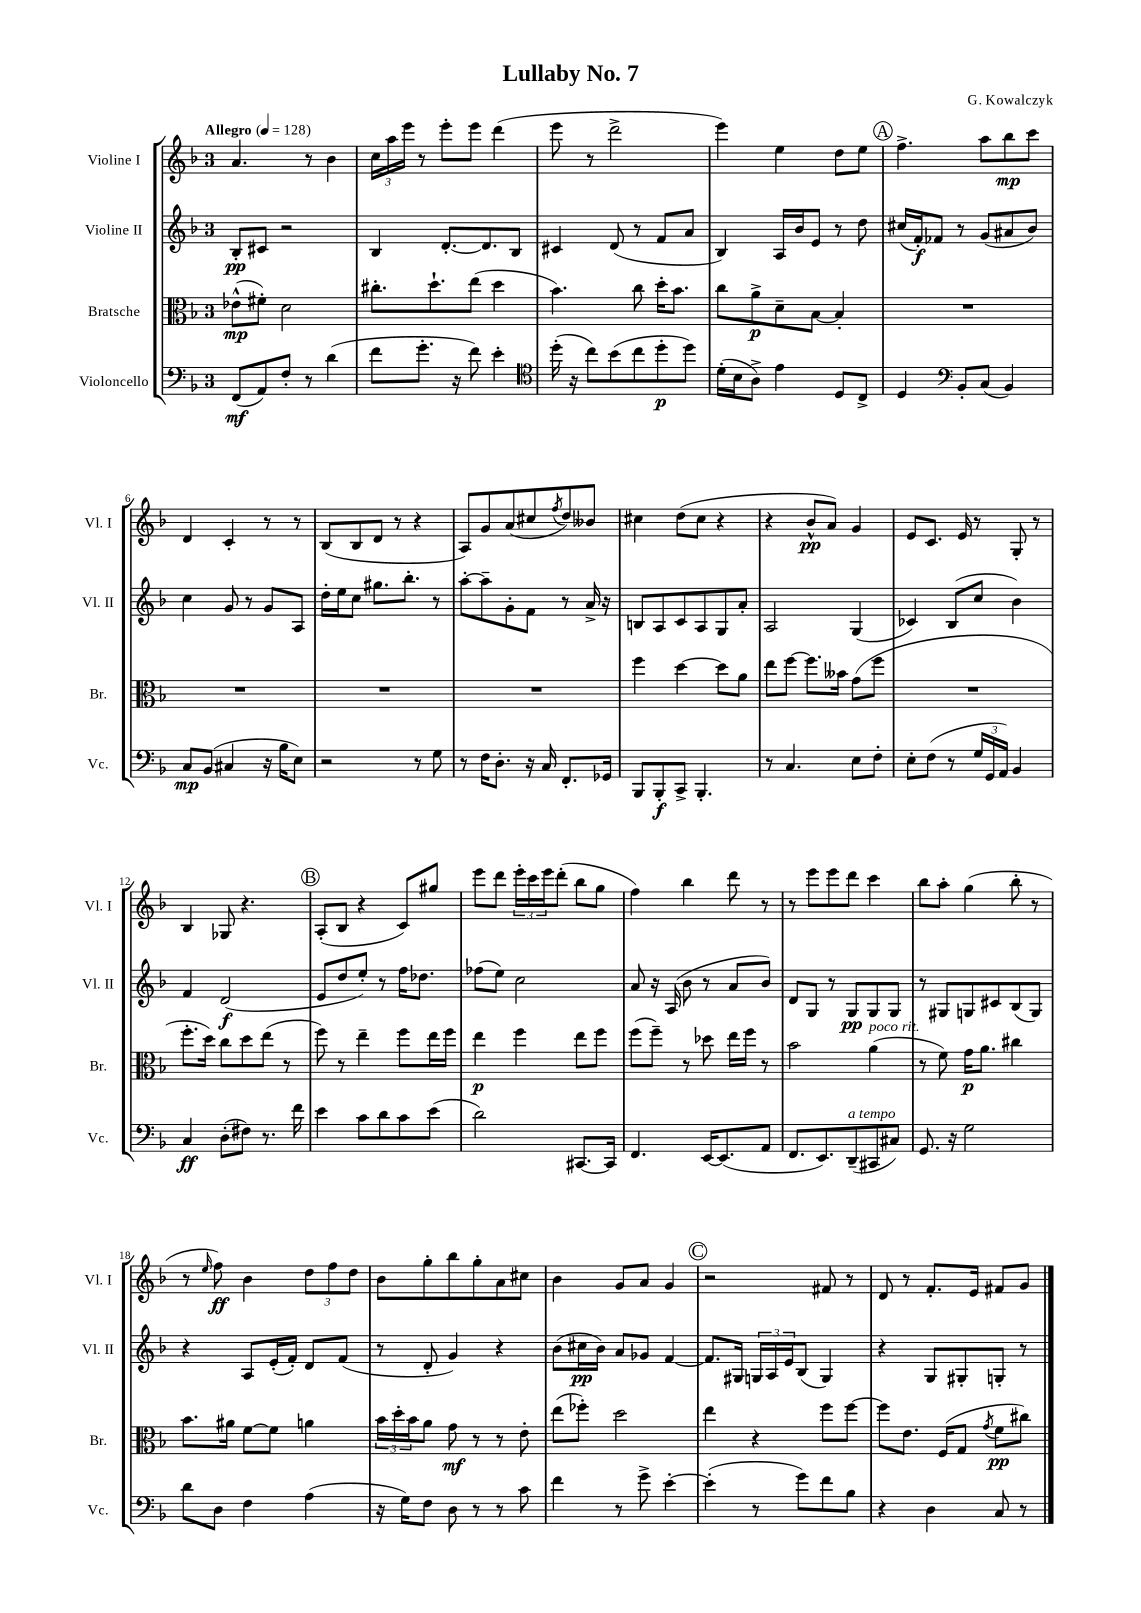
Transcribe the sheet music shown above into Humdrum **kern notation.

**kern	**kern	**kern	**kern
*staff4	*staff3	*staff2	*staff1
*clefF4	*clefC3	*clefG2	*clefG2
*k[b-]	*k[b-]	*k[b-]	*k[b-]
*M3/4	*M3/4	*M3/4	*M3/4
*MM128	*MM128	*MM128	*MM128
(8FF/L	(8e-^^\L	8B-'/L	4.a/
8AA/)	8f#'\J)	8c#/J	.
8F'/J	2d\	2r	.
8r	.	.	8r
(4d\	.	.	4b-\
=	=	=	=
8f\L	8.cc#'\L	4B-/	24cc\LL
.	.	.	24aa\
.	.	.	24eee\JJ
8.g'\J	.	.	8r
.	8.dd`\	.	.
.	.	[8.d'/L	8eee'\L
16r	.	.	.
8f\)	(8ee\J	.	8eee\J
.	.	8.d/]	.
4e'\	4dd\	.	(4ddd\
.	.	8B-/J	.
=	=	=	=
*clefC4	*	*	*
(16dd'\	4.b-\)	4c#/	8eee\
16r	.	.	.
8cc\L)	.	.	8r
(8b-\	.	(8d/	2ddd^\
8cc\	8cc\	8r	.
8dd'\	16dd'\LK	8f/L	.
.	8.b-\J	.	.
8dd\J)	.	8a/J	.
=	=	=	=
(16d'\LL	8cc\L	4B-/)	4eee\)
16B-\J	.	.	.
8A^\J)	8a^\	.	.
4e\	8d~\	16A/LL	4ee\
.	.	16b-/J	.
.	[8B-\J	8e/J	.
8D/L	4B-'/]	8r	8dd\L
8C^/J	.	8dd\	8ee\J
=	=	=	=
4D/	2.r	(16cc#/LL	4.ff^\
.	.	16f'/J)	.
.	.	8f-/J	.
*clefF4	*	*	*
8BB-'/L	.	8r	.
(8C/J	.	(8g/L	8aa\L
4BB-/)	.	8a#/	8bb-\
.	.	8b-/J)	8ccc\J
=	=	=	=
8C/L	2.r	4cc\	4d/
(8BB-/J	.	.	.
4C#/	.	8g/	4c'/
.	.	8r	.
16r	.	8g/L	8r
16B-\LK	.	.	.
8E\J)	.	8A/J	8r
=	=	=	=
2r	2.r	16dd'\LL	(8B-/L
.	.	16ee\J	.
.	.	8cc\J	8B-/
.	.	8.gg#\L	8d/J
.	.	.	8r
.	.	8.bb-'\J	.
8r	.	.	4r
8G\	.	8r	.
=	=	=	=
8r	2.r	[8aa'\L	8A/L)
16F\LK	.	8aa~\]	8g/
8.D'\J	.	.	.
.	.	8g'\	(8a/
16r	.	8f\J	8cc#/
16C/	.	.	.
.	.	.	8qff/
8.FF'/L	.	8r	8dd/)
.	.	16a^/	8b--/J
16GG-/Jk	.	16r	.
=	=	=	=
8BBB-/L	4ff\	8B/L	4cc#\
8BBB-'/	.	8A/	.
8CC^/J	[4dd\	8c/	(8dd\L
4.BBB-'/	.	8A/	8cc#\J
.	8dd\]L	8G/	4r
.	8a\J	8a'/J	.
=	=	=	=
8r	8ee\L	2A/	4r
4.C/	[8ff\J	.	.
.	8.ff\]L	.	8b-^^/L
.	.	.	8a/J)
.	16b--\Jk	.	.
8E\L	(8g\L	(4G/	4g/
8F'\J	8ff\J	.	.
=	=	=	=
8E'\L	2.r	4c-/)	8e/L
(8F\J	.	.	8.c/J
8r	.	(8B-/L	.
.	.	.	16e/
24G/LL	.	8cc/J	8r
24GG/	.	.	.
24AA/JJ)	.	.	.
4BB-/	.	4b-\)	8G'/
.	.	.	8r
=	=	=	=
4C/	8.ff'\L	4f/	4B-/
.	16dd\Jk)	.	.
(8D'\L	8cc\L	(2d/	8G-/
8F#\J)	8dd\	.	4.r
8.r	(8ee\J	.	.
.	8r	.	.
16f\	.	.	.
=	=	=	=
4e\	8ff\)	8e/L	(8A'/L
.	8r	8dd/	8B-/J
8c\L	4ee~\	8ee'/J)	4r
8d\	.	8r	.
8c\	8ff\L	16ff\LK	8c/L)
.	.	8.dd-\J	.
(8e\J	16ee\L	.	8gg#/J
.	16ff\JJ	.	.
=	=	=	=
2d\)	4ee\	(8ff-\L	8eee\L
.	.	8ee\J)	8ddd\J
.	4ff\	2cc\	24eee'\LL
.	.	.	24ccc\
.	.	.	24eee\J
.	.	.	(8ddd'\J
[8.CC#/L	8ee\L	.	8bb-\L
.	8ff\J	.	8gg\J
16CC#/]Jk	.	.	.
=	=	=	=
4.FF/	(8ff\L	8a/	4ff\)
.	8ff~\J)	16r	.
.	.	(16A/	.
.	8r	8b-\	4bb-\
[16EE/LK	8dd-\	8r	.
(8.EE/]	.	.	.
.	16ee\LL	8a/L	8ddd\
.	16ff\JJ	.	.
8AA/J	8r	8b-/J)	8r
=	=	=	=
8.FF/L	2b-\	8d/L	8r
.	.	8G/J	8eee\L
8.EE/)	.	.	.
.	.	8r	8eee\
(8DD~/	.	8G/L	8ddd\J
8CC#/	(4a\	8G/	4ccc\
8C#/J)	.	8G/J	.
=	=	=	=
8.GG/	8r	8r	8bb-\L
.	8f\)	8G#/L	8aa'\J
16r	.	.	.
2G\	16g\LK	8G/	(4gg\
.	8.a\J	.	.
.	.	8c#/	.
.	4cc#\	(8B-/	8bb-'\
.	.	8G/J)	8r
=	=	=	=
8d\L	8.b-\L	4r	8r
.	.	.	16qqee/
8D\J	.	.	8ff\)
.	16a#\Jk	.	.
4F\	[8f\L	8A/L	4b-\
.	8f\]J	(16e'/L	.
.	.	16f'/JJ)	.
(4A\	4a\	8d/L	12dd\L
.	.	.	12ff\
.	.	(8f/J	.
.	.	.	12dd\J
=	=	=	=
16r	24b-\LL	8r	8b-\L
.	24dd'\	.	.
16G\LK)	.	.	.
.	24b-\J	.	.
8F\J	8a\J	8d'/	8gg'\
8D\	8g\	4g/)	8bb-\
8r	8r	.	8gg'\
8r	8r	4r	8a\
8c\	8e'\	.	8cc#\J
=	=	=	=
4f\	(8ee\L	(8b-\L	4b-\
.	8ff-'\J)	16cc#\L	.
.	.	16b-\JJ)	.
8r	2dd\	8a/L	8g/L
8g^\	.	8g-/J	8a/J
[4e'\	.	[4f/	4g/
=	=	=	=
(4e'\]	4ee\	8.f/]L	2r
.	.	16G#/Jk	.
8r	4r	24G/LL	.
.	.	24A/	.
.	.	24e/J	.
8g\L)	.	(8B-/J	.
8f\	8ff\L	4G/)	8f#/
8B-\J	[8ff\J	.	8r
=	=	=	=
4r	8ff\]L	4r	8d/
.	8.e\J	.	8r
4D\	.	8G/L	8.f'/L
.	(16F/LK	.	.
.	8G/J	8G#'/	.
.	.	.	16e/Jk
.	8qg/	.	.
8C/	8f\L	8G'/J	8f#/L
8r	8cc#\J)	8r	8g/J
==	==	==	==
*-	*-	*-	*-
